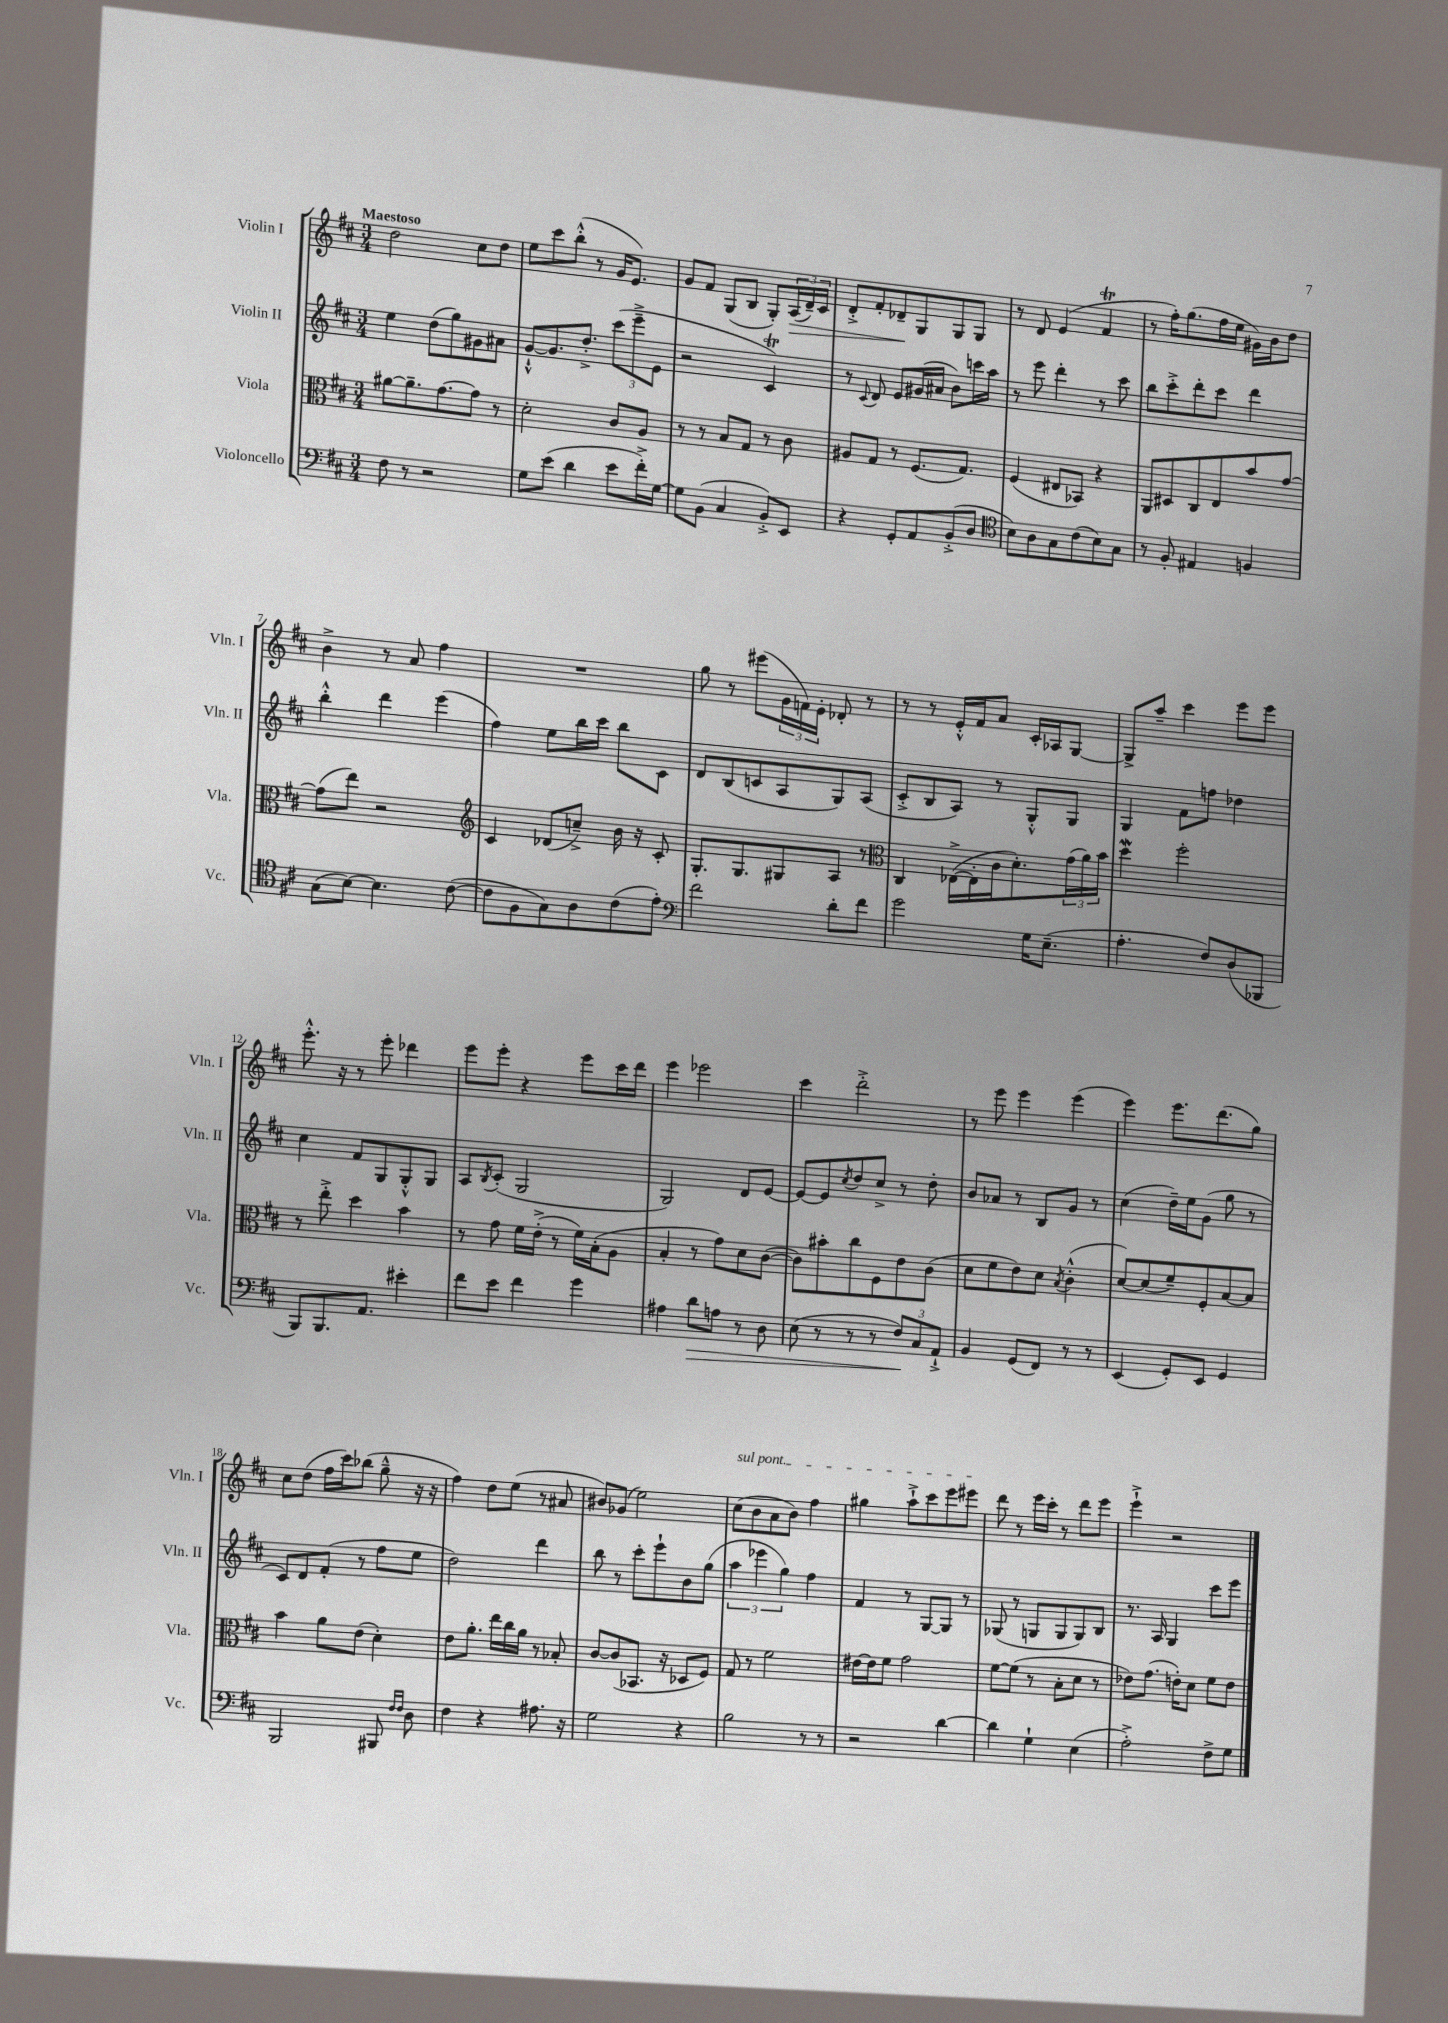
<<
\new StaffGroup <<
\new Staff = "s0" \with { instrumentName = "Violin I" shortInstrumentName = "Vln. I" } {
    \clef treble \key d \major \numericTimeSignature \time 3/4 \tempo "Maestoso"
    d''2 cis''8 d''8 |
    e''8 cis'''8 b''8-.-^( r8 g'16 e'8.) |
    g'8 fis'8 g8( b8 g8-.) \tuplet 3/2 { a16\>( d'16--) cis'16 } |
    d'8-.-> fis'8-. des'8--\! g8 g8 g8 |
    r8 d'8 e'4( fis'4\trill |
    r8 fis''16-.) g''8.( fis''16 e''16 gis'16) b'16 d''8 |
    b'4-> r8 a'8 fis''4 |
    R2. |
    g''8 r8 eis'''8( \tuplet 3/2 { g'16 f'16) e'16-. } des'8-. r8 |
    r8 r8 e'16-.-^ fis'16 a'8 cis'16-. aes16 g8~ |
    g8-> a''8-- cis'''4 e'''8 e'''8 |
    e'''8.-.-^ r16 r8 e'''8-. des'''4 |
    e'''8 e'''8-. r4 e'''8 cis'''16 d'''16 |
    e'''4 ees'''2 |
    cis'''4 d'''2-.-> |
    r8 e'''8 e'''4 e'''4( |
    e'''4) e'''8. d'''8.( g''8) |
    cis''8 d''8( fis''16 cis'''16) bes''8( g''8---^ r16 r16 |
    fis''4) d''8 e''8( r8 ais'8 |
    bis'8) ges'8( e''2) |
    \once \override TextSpanner.bound-details.left.text = \markup { \italic "sul pont." } cis''8\startTextSpan( b'8 a'8 b'8) fis''4 |
    gis''4 a''8-!-> cis'''8 e'''8 eis'''8\stopTextSpan |
    d'''8 r8 e'''16 cis'''16-. r8 d'''8 e'''8 |
    e'''4-!-> r2 \bar "|." |
}
\new Staff = "s1" \with { instrumentName = "Violin II" shortInstrumentName = "Vln. II" } {
    \clef treble \key d \major \numericTimeSignature \time 3/4
    e''4 d''8( g''8) gis'8 ais'8 |
    g'8~-!-^ g'8. d''8.-.-> \tuplet 3/2 { cis'''8( e'''8---> e'8 } |
    r2 cis'4\trill) |
    r8 \appoggiatura { cis'8 } d'8 e'8 gis'16( ais'16 b'8) c'''16 a''16 |
    r8 e'''8 d'''4-. r8 cis'''8 |
    b''8 cis'''8-.-> d'''8-. cis'''8 d'''4 |
    b''4-.-^ d'''4 e'''4( |
    fis''4) e''8 b''16 cis'''16 b''8 cis'8 |
    d'8 b8( c'8 a8 g8) a8( |
    cis'8-.-> b8 a8) r8 g8-.-^ g8 |
    g4 fis'8 f''8 des''4 |
    cis''4 fis'8 g8 g8-.-^ g8 |
    a8 \acciaccatura { b8 } cis'8-.( g2 |
    g2) d'8 e'8~ |
    e'8~ e'8 \acciaccatura { cis''8 } d''8 cis''8-> r8 d''8-. |
    b'8 aes'8 r8 b8 g'8 r8 |
    cis''4( d''16--) e''16 g'8( g''8 r8 |
    cis'8) d'8 fis'8-.( r8 fis''8 e''8 |
    d''2) d'''4 |
    b''8 r8 cis'''8-. e'''8-! b'8 g''8( |
    \tuplet 3/2 { a''4 ees'''4 g''4) } fis''4 |
    fis'4 r8 g8~ g8 r8 |
    ges8( r8 g8 g8 g8) b8 |
    r8. a16 g4 cis'''8 e'''8 \bar "|." |
}
\new Staff = "s2" \with { instrumentName = "Viola" shortInstrumentName = "Vla." } {
    \clef alto \key d \major \numericTimeSignature \time 3/4
    ais'8~ ais'8.-- g'8.~ g'8 r8 |
    d'2-. cis'8 a8 |
    r8 r8 b8 g8 r8 cis'8 |
    ais8 g8 r8 fis8.( g8.) |
    fis4( eis8 bes,8) r4 |
    a,8 dis8 cis8 e8 b'8 g'8~ |
    g'8( e''8) r2 |
    \clef treble cis'4 des'8( c''8--->) b'16 r16 cis'8-. |
    g8.-. g8. gis8 a8 r8 |
    \clef alto cis4 ees16~->( ees16-. cis'16 d'8.-.) \tuplet 3/2 { g'16( a'16) b'16 } |
    d''4\mordent fis''2-. |
    r8 e''8-.-> d''4 b'4 |
    r8 g'8 fis'16 e'16-.->( r8 fis'16) b16-.( a8 |
    b4-. r8 g'8) d'8 cis'8~( |
    cis'8) bis'8-. cis''8 fis8 e'8 cis'8( |
    d'8 fis'8 e'8) d'8 \acciaccatura { b8 } cis'4-.-^( |
    d'8~) d'8( fis'8--) fis8-. b8~ b8 |
    b'4 a'8 e'8( d'4-.) |
    e'8 a'8.-. e''16 cis''16 a'16 r8 bes8-. |
    cis'8~ cis'8( bes,8. r16 des8 fis8) |
    g8 r8 fis'2 |
    eis'16~ eis'16 fis'8 g'2 |
    fis'8~ fis'8( r8 b8-. d'8 r8 |
    ees'8) g'8.( e'16-.) d'8 fis'8 e'8 \bar "|." |
}
\new Staff = "s3" \with { instrumentName = "Violoncello" shortInstrumentName = "Vc." } {
    \clef bass \key d \major \numericTimeSignature \time 3/4
    fis8 r8 r2 |
    g8 e'8( d'4 e'8 fis'16-.->) g16~ |
    g8 b,8( cis4 b,8-.->) e,8 |
    r4 g,8-. a,8 b,8-.->( d8 |
    \clef tenor b8) a8 g8 cis'8( b8) g8 |
    r8 fis8-. eis4 f4 |
    g8( b8~) b4. cis'8~( |
    cis'8 fis8 g8) a8 cis'8( e'8-.) |
    \clef bass fis'2 d'8-. fis'8 |
    g'2 g16 e8.--( |
    a4.-. fis8) d8( bes,,8 |
    b,,8) b,,8. a,8. eis'4-. |
    fis'8 e'8 fis'4 g'4 |
    ais4 d'8\> a8 r8 d8 |
    e8( r8 r8 r8 \tuplet 3/2 { fis8\!) cis8 a,8-!-> } |
    b,4 g,8( fis,8) r8 r8 |
    e,4( g,8-.) e,8 g,4 |
    b,,2 bis,,8 \grace { fis16 fis16 } d8 |
    fis4 r4 ais8. r16 |
    g2 r4 |
    b2 r8 r8 |
    r2 d'4~ |
    d'4 g4-! e4( |
    a2-.->) fis8-> g8 \bar "|." |
}
>>
>>
